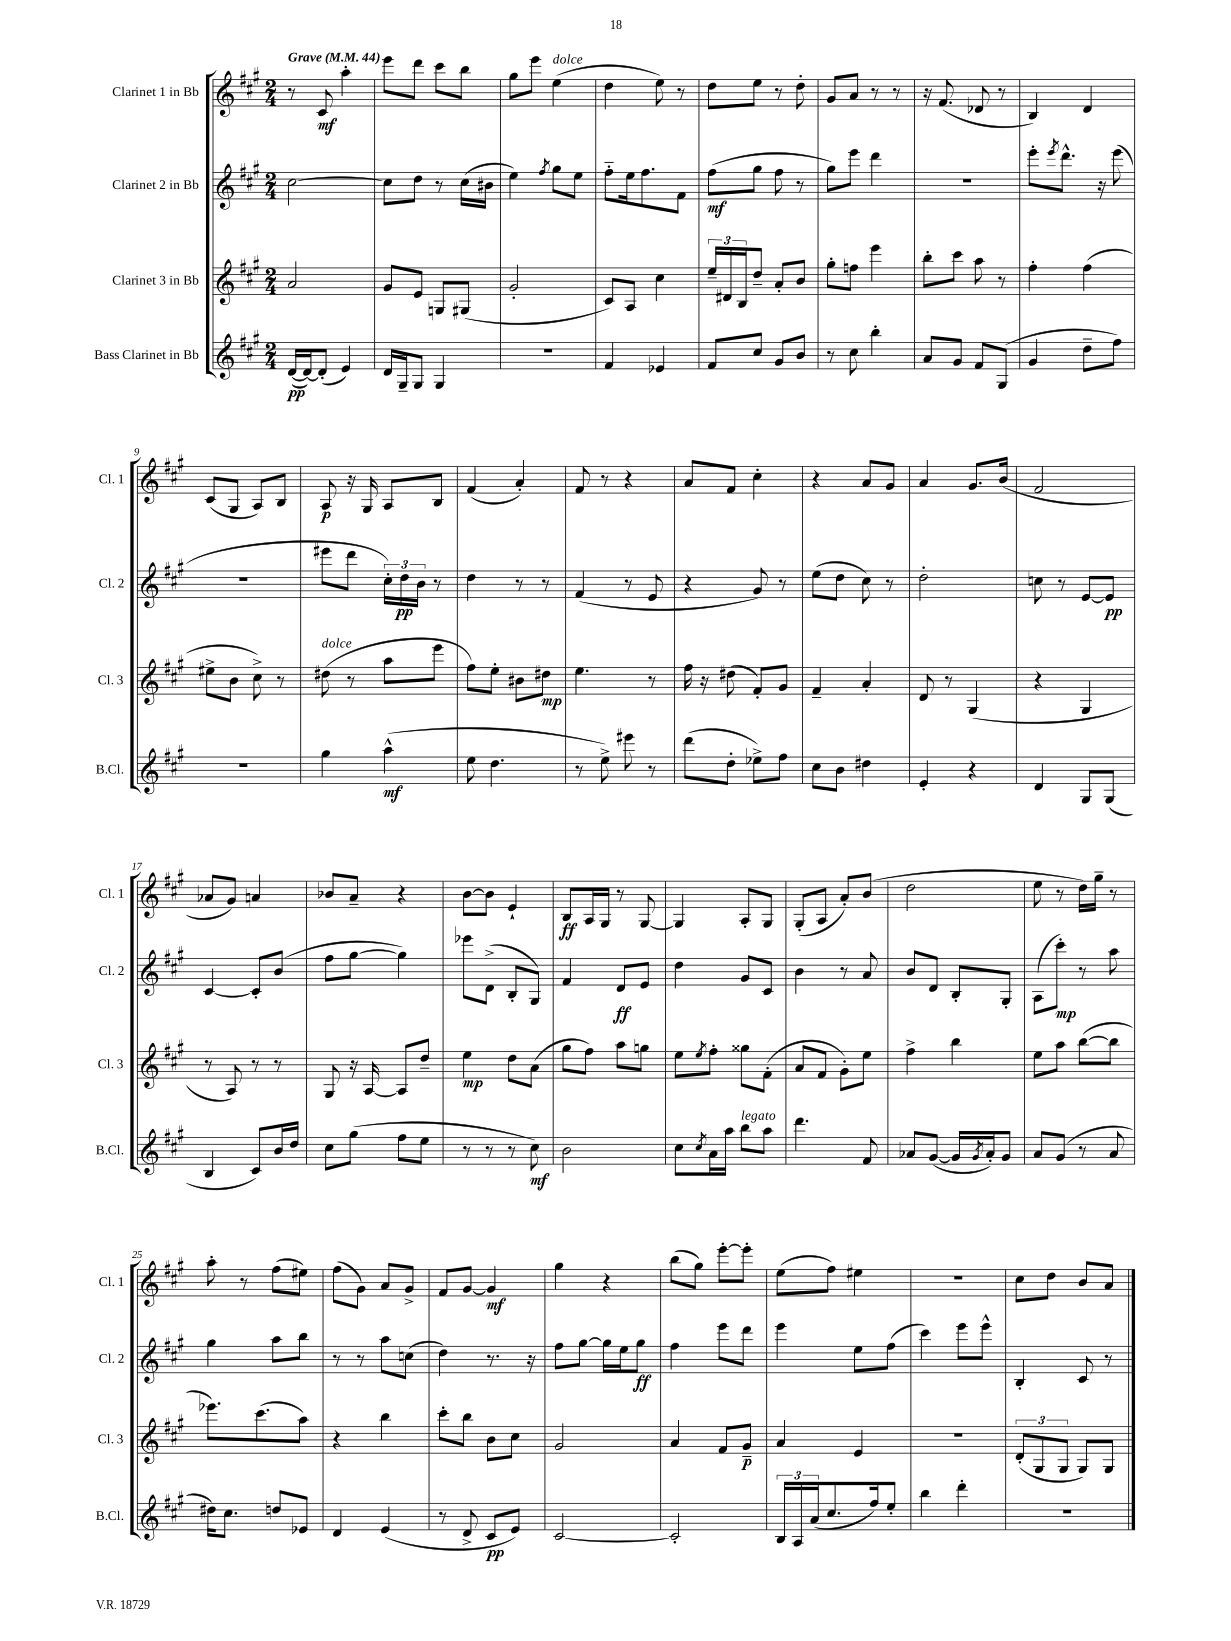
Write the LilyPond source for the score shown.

<<
\new StaffGroup <<
\new Staff = "s0" \with { instrumentName = "Clarinet 1 in Bb" shortInstrumentName = "Cl. 1" } {
    \clef treble \key a \major \numericTimeSignature \time 2/4 \tempo "Grave" 4 = 44
    r8 cis'8\mf a''4-. |
    e'''8 d'''8 cis'''8 b''8 |
    gis''8 e'''8 e''4^\markup { \italic "dolce" }( |
    d''4 e''8) r8 |
    d''8 e''8 r8 d''8-. |
    gis'8 a'8 r8 r8 |
    r16 fis'8.( des'8 r8 |
    b4) d'4 |
    cis'8( gis8 a8) b8 |
    a8\p r16 gis16 a8 b8 |
    fis'4( a'4-.) |
    fis'8 r8 r4 |
    a'8 fis'8 cis''4-. |
    r4 a'8 gis'8 |
    a'4 gis'8. b'16( |
    fis'2 |
    aes'8 gis'8) a'4 |
    bes'8 a'8-- r4 |
    b'8~ b'8 e'4-! |
    b8\ff a16 gis16 r8 gis8~ |
    gis4 a8-. gis8 |
    gis8-.( a8 a'8-.) b'8( |
    d''2 |
    e''8 r8 d''16) gis''16-- r8 |
    a''8-. r8 fis''8( eis''8) |
    fis''8( gis'8) a'8 gis'8-> |
    fis'8 gis'8~ gis'4\mf |
    gis''4 r4 |
    b''8( gis''8) e'''8~-. e'''8-. |
    e''8( fis''8) eis''4 |
    R2 |
    cis''8 d''8 b'8 a'8 \bar "|." |
}
\new Staff = "s1" \with { instrumentName = "Clarinet 2 in Bb" shortInstrumentName = "Cl. 2" } {
    \clef treble \key a \major \numericTimeSignature \time 2/4
    cis''2~ |
    cis''8 d''8 r8 cis''16( bis'16 |
    e''4) \acciaccatura { fis''8 } gis''8 e''8 |
    fis''8-_ e''16 fis''8. fis'8 |
    fis''8\mf( gis''8 fis''8 r8 |
    gis''8) e'''8 d'''4 |
    R2 |
    e'''8-. \acciaccatura { e'''8 } d'''8.-^ r16 e'''8( |
    R2 |
    eis'''8 d'''8 \tuplet 3/2 { cis''16-.) d''16\pp b'16 } r8 |
    d''4 r8 r8 |
    fis'4( r8 e'8 |
    r4 gis'8) r8 |
    e''8( d''8 cis''8) r8 |
    d''2-. |
    c''8 r8 e'8~ e'8\pp |
    cis'4~ cis'8-. b'8( |
    fis''8 gis''8~ gis''4) |
    ees'''8 d'8->( b8-. gis8) |
    fis'4 d'8\ff e'8 |
    d''4 gis'8 cis'8 |
    b'4 r8 a'8 |
    b'8 d'8 b8-. gis8-. |
    a8( cis'''8-.\mp) r8 a''8 |
    gis''4 a''8 b''8 |
    r8 r8 a''8 c''8( |
    d''4) r8. r16 |
    fis''8 gis''8~ gis''16 e''16 gis''8\ff |
    fis''4 e'''8 d'''8 |
    e'''4 e''8 fis''8( |
    cis'''4) e'''8 e'''8-^ |
    b4-. cis'8 r8 \bar "|." |
}
\new Staff = "s2" \with { instrumentName = "Clarinet 3 in Bb" shortInstrumentName = "Cl. 3" } {
    \clef treble \key a \major \numericTimeSignature \time 2/4
    a'2 |
    gis'8 e'8 g8 gis8( |
    gis'2-. |
    cis'8) a8 cis''4 |
    \tuplet 3/2 { e''16-- dis'16 b16 } d''8-- a'8-. b'8 |
    gis''8-. f''8 e'''4 |
    b''8-. cis'''8 a''8 r8 |
    fis''4-. fis''4( |
    eis''8-> b'8 cis''8->) r8 |
    dis''8^\markup { \italic "dolce" }( r8 a''8 e'''8 |
    fis''8) e''8-. bis'8 dis''8\mp |
    e''4. r8 |
    fis''16 r16 dis''8( fis'8-.) gis'8 |
    fis'4-- a'4-. |
    d'8 r8 gis4( |
    r4 gis4 |
    r8 a8) r8 r8 |
    gis8 r16 a16~ a8 d''8-- |
    e''4\mp d''8 a'8( |
    gis''8 fis''8) a''8 g''8 |
    e''8 \acciaccatura { e''8 } fis''8-. gisis''8 fis'8-.( |
    a'8 fis'8 gis'8-.) e''8 |
    fis''4-> b''4 |
    e''8 a''8 b''8~( b''8 |
    ees'''8.) cis'''8.( a''8) |
    r4 b''4 |
    cis'''8-. b''8 b'8 cis''8 |
    gis'2 |
    a'4 fis'8 gis'8--\p |
    a'4 e'4 |
    R2 |
    \tuplet 3/2 { d'8-.( gis8 gis8 } gis8) gis8 \bar "|." |
}
\new Staff = "s3" \with { instrumentName = "Bass Clarinet in Bb" shortInstrumentName = "B.Cl." } {
    \clef treble \key a \major \numericTimeSignature \time 2/4
    d'16~\pp( d'16~) d'8-.( e'4) |
    d'16 gis16-- gis8 gis4 |
    r2 |
    fis'4 ees'4 |
    fis'8 cis''8 gis'8 b'8 |
    r8 cis''8 b''4-. |
    a'8 gis'8 fis'8 gis8( |
    gis'4 d''8-- fis''8) |
    R2 |
    gis''4 a''4-^\mf( |
    e''8 d''4. |
    r8 e''8->) eis'''8 r8 |
    d'''8( d''8-. ees''8->) fis''8 |
    cis''8 b'8 dis''4 |
    e'4-. r4 |
    d'4 gis8 gis8( |
    b4 cis'8) b'16 d''16 |
    cis''8 gis''8( fis''8 e''8 |
    r8 r8 r8 cis''8\mf) |
    b'2 |
    cis''8 \acciaccatura { cis''8 } a'16 a''16 b''8^\markup { \italic "legato" } a''8 |
    d'''4. fis'8 |
    aes'8 gis'8~( gis'16 \acciaccatura { gis'8 } aes'16-.) gis'8 |
    a'8 gis'8( r8 a'8 |
    dis''16) cis''8. d''8 ees'8 |
    d'4 e'4( |
    r8 d'8-> cis'8\pp e'8) |
    cis'2~ |
    cis'2-. |
    \tuplet 3/2 { b16 a16 a'16( } cis''8. fis''16) e''8-. |
    b''4 d'''4-. |
    R2 \bar "|." |
}
>>
>>
